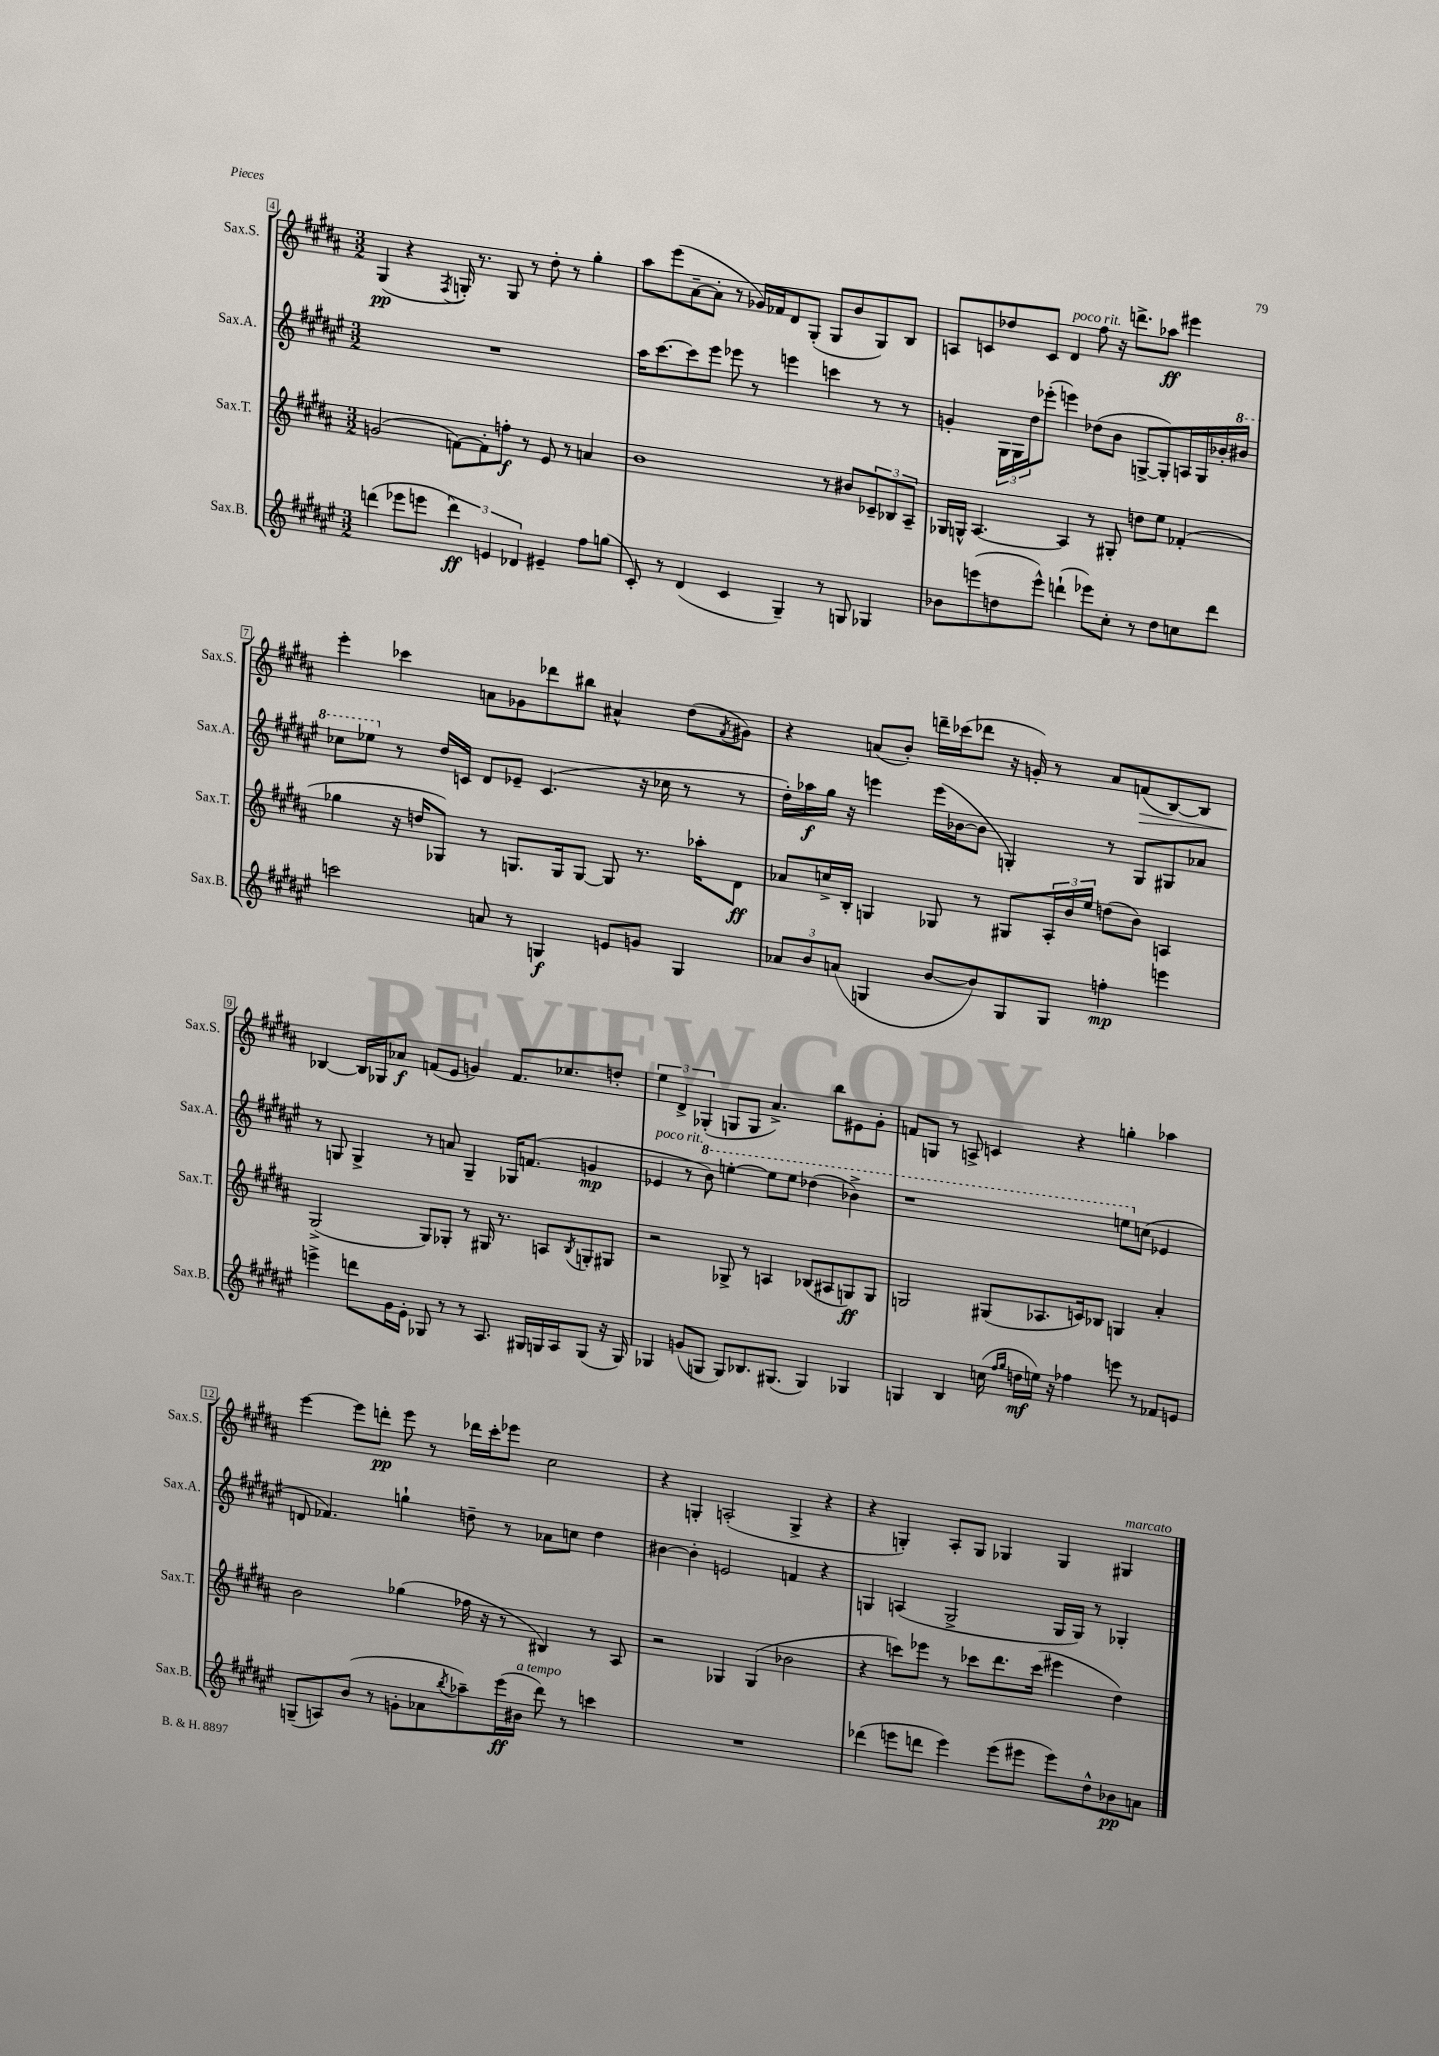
<<
\new StaffGroup <<
\new Staff = "s0" \with { instrumentName = "Sax.S." shortInstrumentName = "Sax.S." } {
    \clef treble \key b \major \numericTimeSignature \time 3/2
    gis4\pp( r4 \acciaccatura { fis8 } g16-.) r8. g8 r8 dis''8-. r8 gis''4-. |
    ais''8 e'''8( ais'8~-- ais'8-. r8 ges'16) fes'16 dis'8 gis8-.( gis8 b'8 gis8) b8 |
    a8 c'8 des''8 c'8 dis'4^\markup { \italic "poco rit." } fis''8 r16 d'''8.-> aes''8\ff eis'''4 |
    e'''4-. ces'''4 a'8 ges'8 des'''8 bis''8 ais'4-^ dis''8( \acciaccatura { fis'8 } gis'8) |
    r4 a'8( b'8-.) d'''16-- ces'''16( des'''8 r16 g'16-.) r8 a'8 f'8\>( b8~) b8 |
    bes4~\! bes16 ges16 aes'8\f f'8( e'8 g'4) f'8. ces''8. d''8-. |
    \tuplet 3/2 { e''4 dis'4-> ges4-.( } g8 g8 ais'4.->) b''8 eis'8 gis'8-. |
    f'8 g8 r8 a8-> c'4 r4 g''4-. aes''4 |
    e'''4~ e'''8 d'''8-.\pp e'''8 r8 des'''16 cis'''16-. ees'''8 cis''2 |
    r4 g4-. a2-.( g4-> r4 |
    r4 g4-.) ais8-. g8 ges4 ges4 gis4^\markup { \italic "marcato" } \bar "|." |
}
\new Staff = "s1" \with { instrumentName = "Sax.A." shortInstrumentName = "Sax.A." } {
    \clef treble \key fis \major \numericTimeSignature \time 3/2
    R1. |
    ais''16 cis'''8.~ cis'''8 eis'''8 ees'''8 r8 e'''4 c'''4 r8 r8 |
    g'4-. \tuplet 3/2 { gis16 gis16 dis''16 } ees'''8-.( e'''4) des''8( b'8 g8~-> g8-.) a16 g16 bes'16-. \ottava #1 bis''16 |
    ces'''8 ees'''8 \ottava #0 r8 dis''16 c'16 dis'8 ees'8-- c'4.( r16 ces''16 r8 r8 |
    dis''16-.) aes''16\f gis''16 r16 e'''4 e'''16( bes'16~ bes'8 g4-.) r8 g8 gis8 aes'8 |
    r8 g8 g4-> r8 a'8 g4-- ges16 f'8.( g'4\mp |
    ees'4^\markup { \italic "poco rit." } r8 \ottava #1 b''8) e'''4~-. e'''8 e'''8 des'''4( bes''4->) |
    r1 e'''8 \ottava #0 c''8( ees'4 |
    d'8 fes'4.) g''4-! d''8-- r8 aes'8 c''8 d''4 |
    bis'4~ bis'4-. e'2 f'4 r4 |
    g4 a4( g2-> g16 g16) r8 ges4-. \bar "|." |
}
\new Staff = "s2" \with { instrumentName = "Sax.T." shortInstrumentName = "Sax.T." } {
    \clef treble \key b \major \numericTimeSignature \time 3/2
    g'2( f'8~) f'8-. f''8-.\f r8 e'8 r8 a'4 |
    b'1 r8 bis'8 \tuplet 3/2 { ces'8-- bes8 ais8-- } |
    ges16 g16-^ ais4.~ ais4 r8 gis8-. d''8 e''8 fes'4-.( |
    ges''4 r16 d''16 ges8) r8 g8. g16 g8~ g8 r8. aes''16-. dis'8\ff |
    aes'8 c''16-> b16-. g4 ges8 r8 gis8 \tuplet 3/2 { ais16-. b'16 e''16 } d''8( b'8) a4 |
    gis2->( gis8) ges8-. r8 gis16 r8. a8 \acciaccatura { b8 } g8-. gis8 |
    r2 ges8-> r8 a4 bes8( ais8 g8\ff) g8 |
    g2 gis8( aes8. c'16) bes8 g4 ais'4-. |
    b'2 ges''4( fes''16 r16 r8 bis4) r8 ais8 |
    r2 ges4 ges4( bes'2 |
    r4 c'''8) ees'''8 r8 ces'''8 dis'''8. ces'''16( eis'''4 dis''4) \bar "|." |
}
\new Staff = "s3" \with { instrumentName = "Sax.B." shortInstrumentName = "Sax.B." } {
    \clef treble \key fis \major \numericTimeSignature \time 3/2
    d'''4( ees'''8 e'''8 \tuplet 3/2 { d'''4\ff) e'4 des'4 } eis'4-- fis''8 g''8( |
    cis'8-.) r8 dis'4( cis'4 gis4--) r8 g8 ges4 |
    bes'8 e'''8( d''8 e'''8-^) d'''4-!( ees'''8) cis''8-. r8 d''8 c''8 d'''8 |
    c'''2 a'8 r8 g4\f e'8 g'8 g4 |
    \tuplet 3/2 { aes'8 b'8 a'8( } g4 b'8~ b'8) g8 g8 f''4-.\mp e'''4 |
    e'''4-> d'''8 gis'16 eis'16-. ges8 r8 r8 ais8. gis16 g16 ais16 g8( r16 g16) |
    ges4 g'8( g8 g8) bes8. gis8.( gis4) ges4 |
    g4 b4 c''16( \grace { fis''16 gis''16 } d''16\mf e''16) r16 fes''4 e'''8 r8 fes'8 e'8 |
    g8--( a8) b'8( r8 g'8-. aes'8 \acciaccatura { b''8 } aes''8--) eis'''16\ff( bis'16^\markup { \italic "a tempo" } dis'''8) r8 c'''4 |
    R1. |
    des'''4( e'''8 d'''8 e'''4) e'''8( eis'''8 eis'''8) dis''8-^ bes'8\pp a'8 \bar "|." |
}
>>
>>
\layout { \context { \Score currentBarNumber = #4 \override BarNumber.stencil = #(make-stencil-boxer 0.1 0.3 ly:text-interface::print) } }
